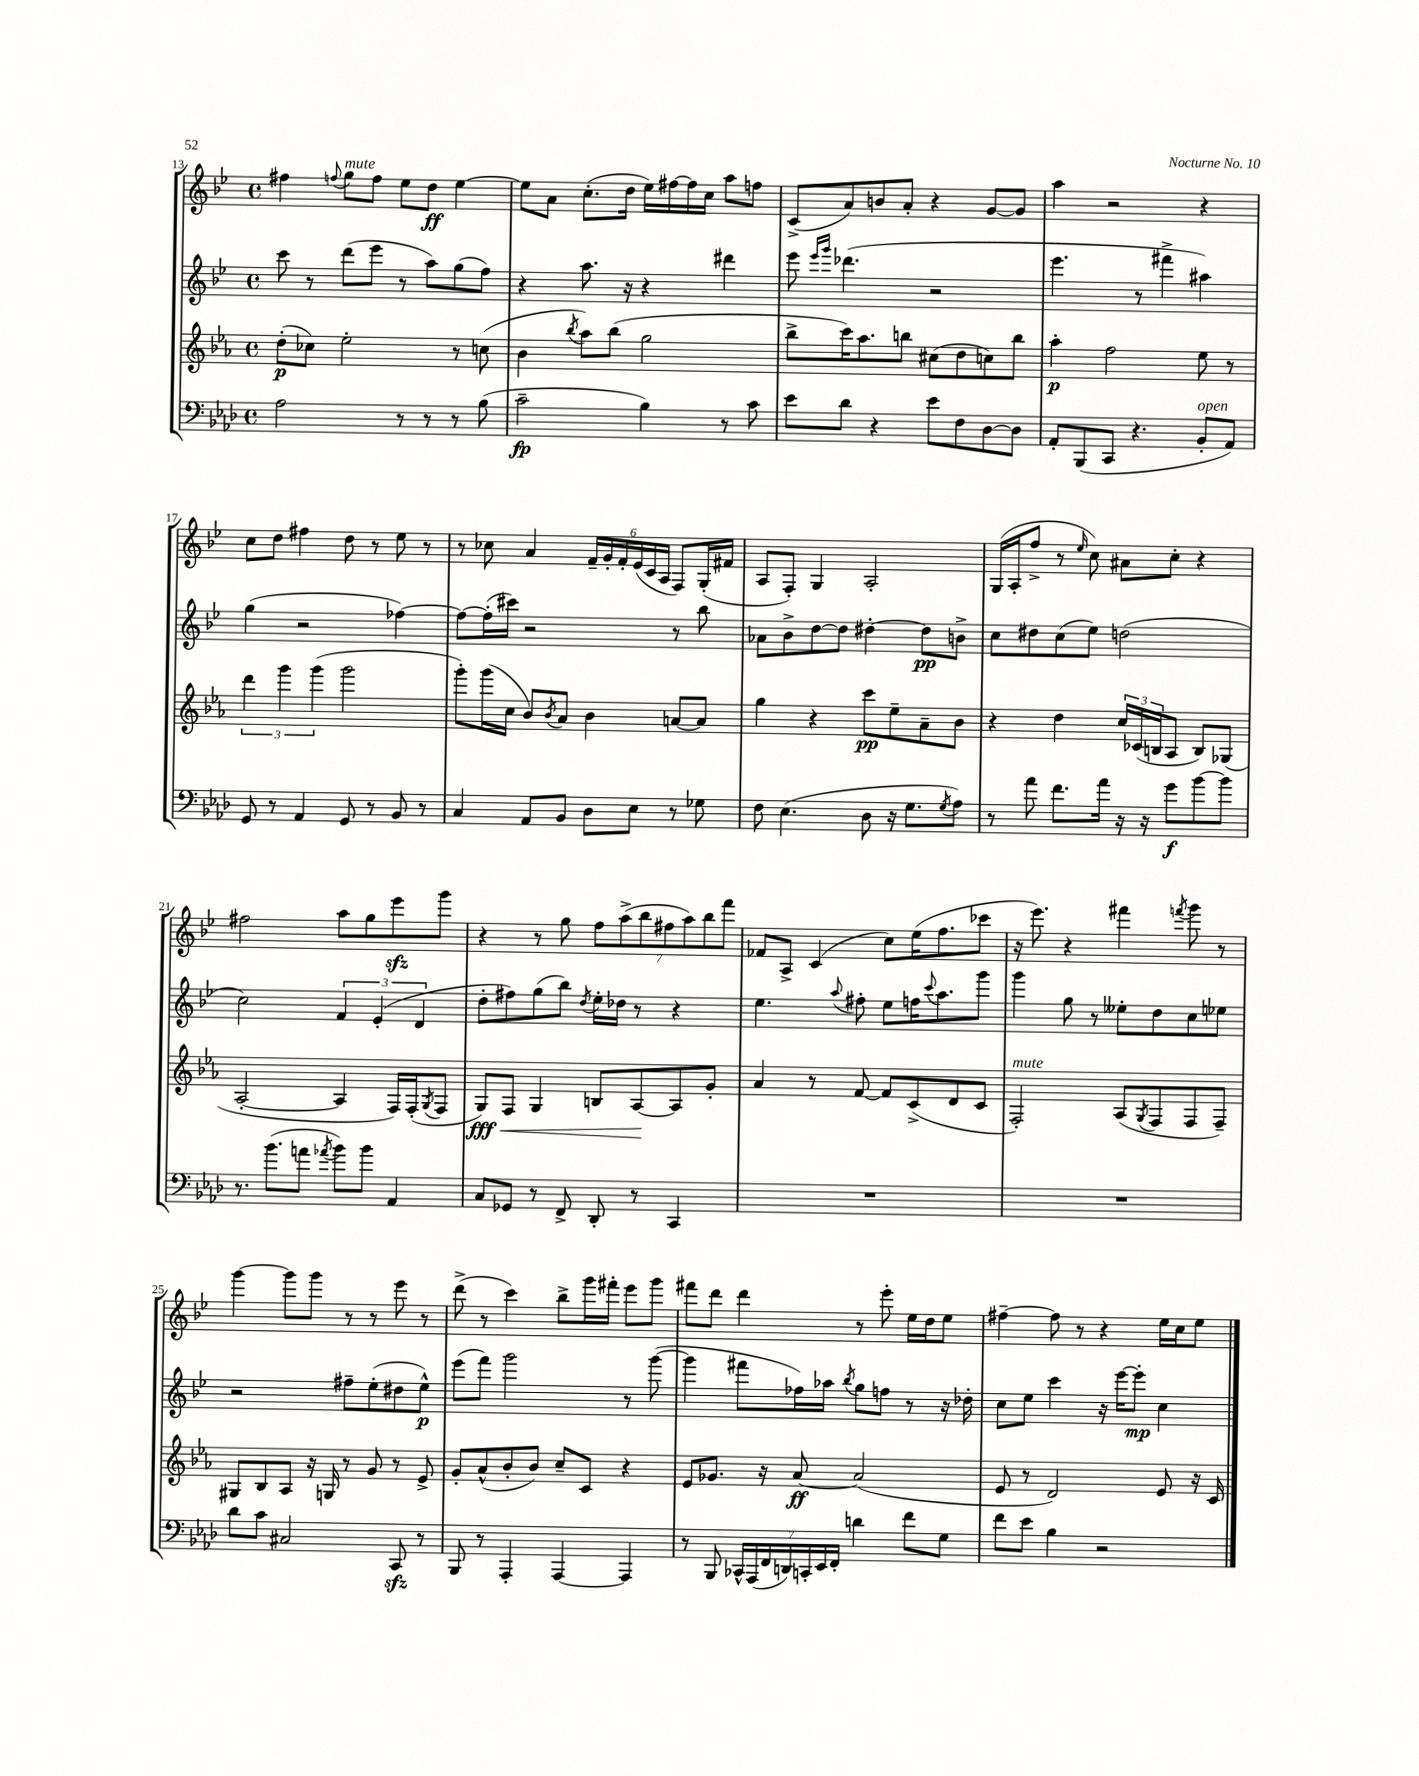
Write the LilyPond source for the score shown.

<<
\new StaffGroup <<
\new Staff = "s0" {
    \clef treble \key bes \major \defaultTimeSignature \time 4/4
    fis''4 \appoggiatura { f''8 } g''8^\markup { \italic "mute" } f''8 ees''8 d''8\ff ees''4~ |
    ees''8 a'8 c''8.-.( d''16 ees''16) fis''16~ fis''16 c''16 a''8 f''8 |
    c'8->( a'8) b'8 a'8-. r4 g'8~ g'8 |
    a''4 r2 r4 |
    c''8 d''8 fis''4 d''8 r8 ees''8 r8 |
    r8 ces''8 a'4 \tuplet 6/4 { f'16-- g'16-. f'16-. ees'16( c'16 a16 } f8) g16-.( fis'16 |
    a8 f8-.) g4 a2-. |
    g16( a16-. f''8-> r8 \grace { ees''16 } c''8) ais'8 c''8-. r4 |
    fis''2 a''8 g''8 ees'''8\sfz g'''8 |
    r4 r8 g''8 \tuplet 7/4 { f''8 a''8->( bes''8 fis''8 a''8) bes''8 f'''8 } |
    fes'8 a8-> c'4( c''8) ees''16( f''8. ces'''8 |
    r16 ees'''8.) r4 fis'''4 \acciaccatura { f'''8 } g'''8 r8 |
    g'''4~ g'''8 g'''8 r8 r8 ees'''8 r8 |
    d'''8->( r8 c'''4) bes''8-> g'''16 fis'''16-. ees'''8 g'''8 |
    fis'''8 d'''8 d'''4 r8 ees'''8-. ees''16 d''16 ees''8 |
    fis''4~-- fis''8 r8 r4 ees''16 c''16 ees''8 \bar "|." |
}
\new Staff = "s1" {
    \clef treble \key bes \major \defaultTimeSignature \time 4/4
    c'''8 r8 d'''8( ees'''8 r8 a''8) g''8( f''8) |
    r4 a''8. r16 r4 dis'''4 |
    ees'''8 \grace { ees'''16 g'''16 } des'''4.( r2 |
    ees'''4. r8 fis'''4-> ais''4) |
    g''4( r2 fes''4~) |
    fes''8~ fes''16-.( cis'''16) r2 r8 bes''8 |
    aes'8 bes'8-> d''8~ d''8 dis''4~-. dis''8\pp b'8-> |
    c''8 dis''8 c''8( ees''8) d''2( |
    c''2) \tuplet 3/2 { f'4 ees'4-.( d'4 } |
    d''8-. fis''8) g''8( bes''8) \acciaccatura { d''8 } ees''16-. des''16 r8 r4 |
    ees''4. \appoggiatura { a''8 } fis''8-. ees''8 f''16 \appoggiatura { c'''8 } a''8. g'''8 |
    g'''4 g''8 r8 eeses''8-. d''8 c''8 ees''8 |
    r2 fis''8-- ees''8-.( dis''8 ees''8-^\p) |
    ees'''8( f'''8) g'''2 r8 g'''8~( |
    g'''4 fis'''8 fes''16) aes''16 \acciaccatura { bes''8 } g''8 f''8 r8 r16 des''16-. |
    c''8 ees''8 c'''4 r16 ees'''16~ ees'''8-.\mp c''4 \bar "|." |
}
\new Staff = "s2" {
    \clef treble \key ees \major \defaultTimeSignature \time 4/4
    d''8-.\p( ces''8) ees''2-. r8 c''8( |
    bes'4 \acciaccatura { bes''8 } aes''8) bes''8( g''2 |
    bes''8-> c'''16) aes''8. b''8 cis''8( d''8 c''8) b''8 |
    aes''4-.\p f''2 ees''8 r8 |
    \tuplet 3/2 { d'''4 g'''4 g'''4( } g'''2 |
    g'''8-.) g'''16( c''16 bes'8) \acciaccatura { bes'8 } aes'8 bes'4 a'8~ a'8 |
    g''4 r4 c'''8\pp ees''8-- aes'8-- bes'8 |
    r4 d''4 \tuplet 3/2 { c''16 ces'16( b16 } aes8 b8) ges8( |
    aes2~-. aes4 f16) f16-.( \acciaccatura { g8 } f8 |
    g8\fff\<) f8 g4 b8 aes8~\! aes8 g'8-. |
    aes'4 r8 f'8~ f'8 c'8->( d'8 c'8 |
    f2-.^\markup { \italic "mute" }) aes8( \acciaccatura { g8 } f8 f8 f8--) |
    gis8 bes8 aes8 r16 g16 r8 g'8 r8 ees'8-> |
    g'8-. aes'8-^( bes'8-. bes'8) c''8-- c'8 r4 |
    ees'8 ges'8. r16 aes'8~\ff aes'2( |
    ees'8 r8 d'2) ees'8 r16 c'16 \bar "|." |
}
\new Staff = "s3" {
    \clef bass \key aes \major \defaultTimeSignature \time 4/4
    aes2 r8 r8 r8 bes8( |
    c'2--\fp bes4) r8 c'8 |
    ees'8 des'8 r4 ees'8 f8 des8~ des8 |
    aes,8-. bes,,8( c,8 r4. bes,8-.^\markup { \italic "open" } aes,8) |
    g,8 r8 aes,4 g,8 r8 bes,8 r8 |
    c4 aes,8 bes,8 des8 ees8 r8 ges8 |
    f8 ees4.( des8 r16 g8. \acciaccatura { g8 } aes8) |
    r8 aes'8 f'8. aes'16 r16 r16 g'8\f bes'8~ bes'8 |
    r8. bes'8.( a'8 \acciaccatura { aes'8 } bes'8) bes'8 aes,4 |
    c8 ges,8 r8 f,8-> des,8-. r8 c,4 |
    R1 |
    R1 |
    des'8 c'8 cis2 c,8\sfz r8 |
    bes,,8 r8 aes,,4-. aes,,4~ aes,,4 |
    r8 bes,,8 \tuplet 7/4 { ces,16-^ aes,,16( f,16 d,16) c,16-. ees,16 f,16-. } d'4 f'8 g8 |
    f'8 ees'8 bes4 r2 \bar "|." |
}
>>
>>
\layout { \context { \Score currentBarNumber = #13 } }
